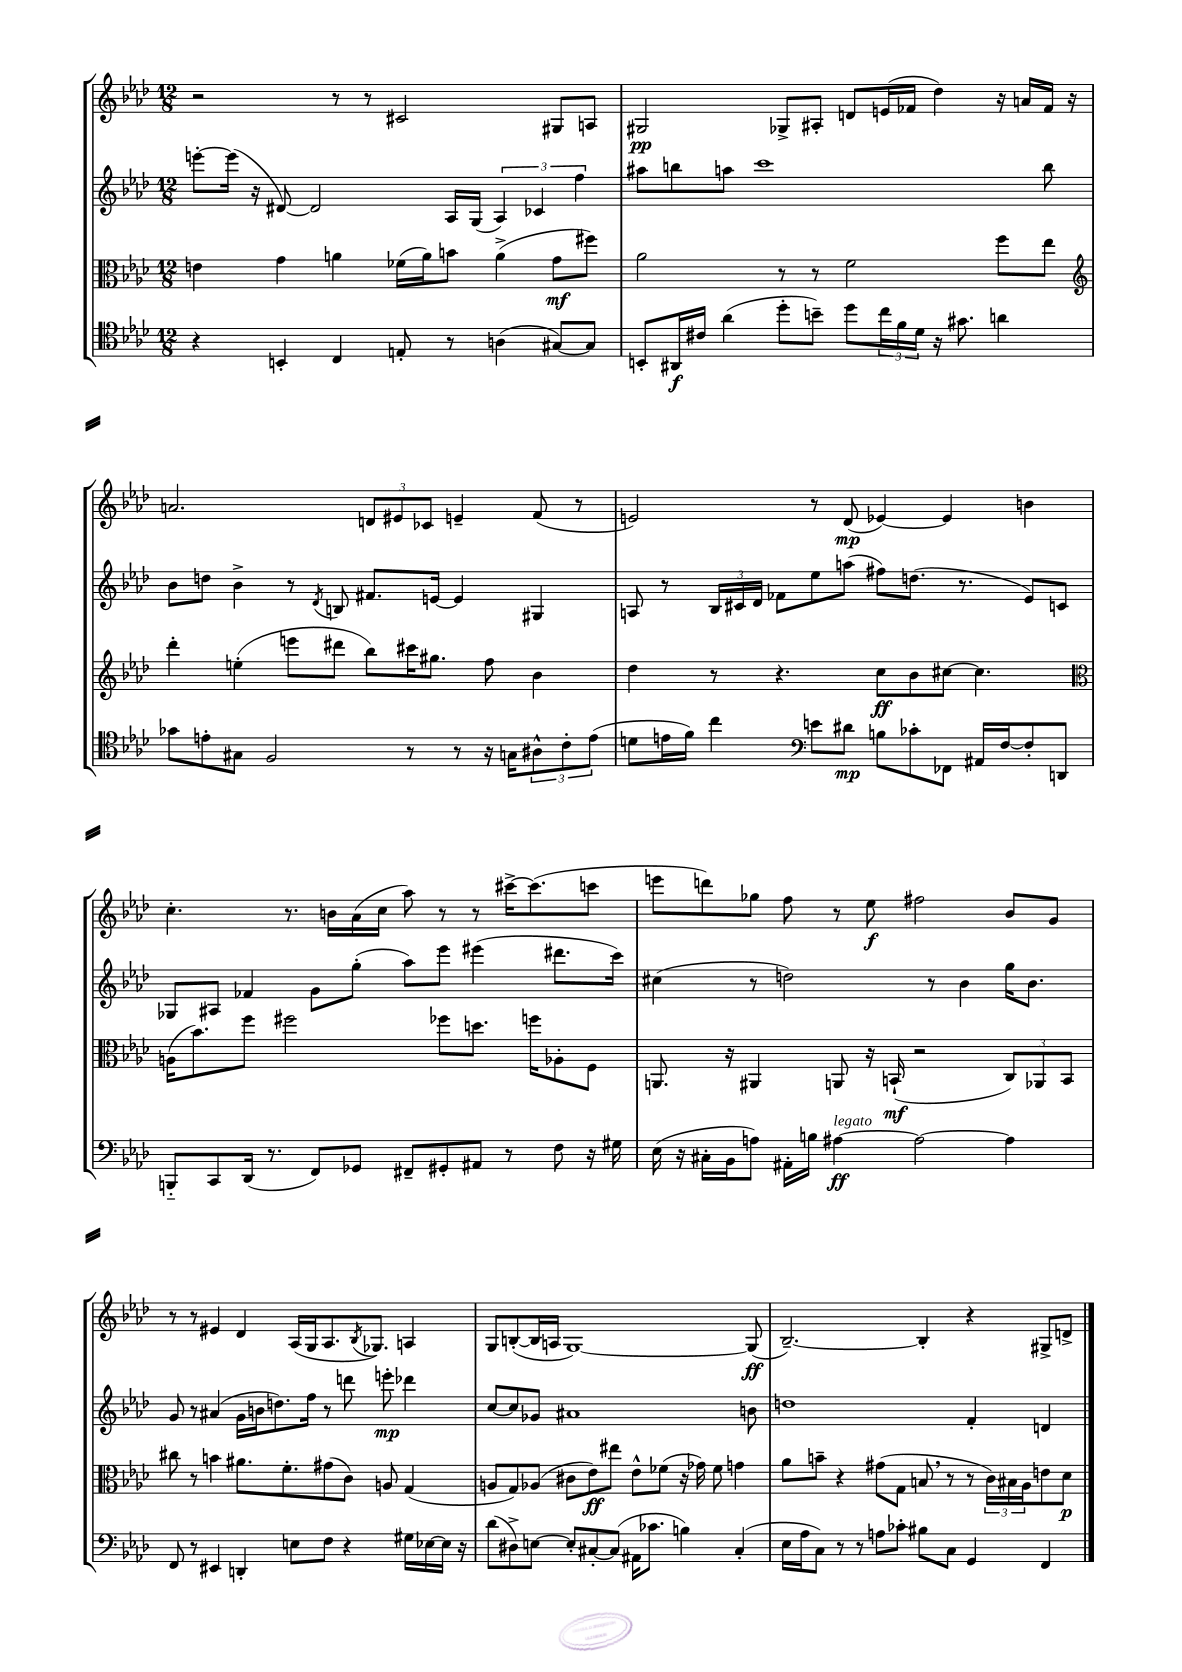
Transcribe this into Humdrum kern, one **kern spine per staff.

**kern	**dynam	**kern	**dynam	**kern	**dynam	**kern	**dynam
*part4	*part4	*part3	*part3	*part2	*part2	*part1	*part1
*staff4	*staff4	*staff3	*staff3	*staff2	*staff2	*staff1	*staff1
*clefC4	*	*clefC3	*	*clefG2	*	*clefG2	*
*k[b-e-a-d-]	*	*k[b-e-a-d-]	*	*k[b-e-a-d-]	*	*k[b-e-a-d-]	*
*M12/8	*	*M12/8	*	*M12/8	*	*M12/8	*
=13	=13	=13	=13	=13	=13	=13	=13
4r	.	4en\	.	[8eeen'\L	.	2r	.
.	.	.	.	(16eee\Jk]	.	.	.
.	.	.	.	16r	.	.	.
4BBn'/	.	4g\	.	[8d#X/)	.	.	.
.	.	.	.	2d#/]	.	.	.
4C/	.	4an\	.	.	.	8r	.
.	.	.	.	.	.	8r	.
8En'/	.	(16f-X\LL	.	.	.	2c#X/	.
.	.	16a\J)	.	.	.	.	.
8r	.	8bn\J	.	16A-/LL	.	.	.
.	.	.	.	(16G/JJ	.	.	.
(4An\	.	(4a^\	.	6A-/)	.	.	.
.	.	.	.	6c-X/	.	.	.
[8G#X/L)	.	8g\L	mf	.	.	8G#X/L	.
.	.	.	.	6ff\	.	.	.
8G#/J]	.	8ff#X\J)	.	.	.	8An/J	.
=14	=14	=14	=14	=14	=14	=14	=14
8BBn'/L	.	2a-\	.	8aa#X\L	.	2G#X/	pp
16AA#X/L	f	.	.	8bbn\	.	.	.
16c#X/JJ	.	.	.	.	.	.	.
(4a-\	.	.	.	8aan\J	.	.	.
.	.	.	.	1ccc	.	.	.
8dd-'\L	.	8r	.	.	.	8G-X^/L	.
8bn~\J)	.	8r	.	.	.	8A#X'/J	.
8dd-\L	.	2f\	.	.	.	8dn/L	.
24cc\L	.	.	.	.	.	(16en/L	.
24f\	.	.	.	.	.	.	.
.	.	.	.	.	.	16f-X/JJ	.
24d-\JJ	.	.	.	.	.	.	.
16r	.	.	.	.	.	4dd-\)	.
8.g#X\	.	.	.	.	.	.	.
4an\	.	8ff\L	.	.	.	16r	.
.	.	.	.	.	.	16an/LL	.
.	.	8ee-\J	.	8bb\	.	16f-/JJ	.
.	.	.	.	.	.	16r	.
!!LO:LB:g=z
=15	=15	=15	=15	=15	=15	=15	=15
*	*	*clefG2	*	*	*	*	*
8g-X\L	.	4ddd-'\	.	8b-\L	.	2.an/	.
8en'\	.	.	.	8ddn\J	.	.	.
8G#X\J	.	(4een'\	.	4b-^\	.	.	.
2F/	.	.	.	.	.	.	.
.	.	8eeen\L	.	8r	.	.	.
.	.	.	.	8qd-/	.	.	.
.	.	8ddd#X\J	.	8Bn/	.	.	.
.	.	8bb-\L)	.	8.f#X/L	.	12dn/L	.
.	.	.	.	.	.	12e#X/	.
8r	.	16ccc#X\K	.	.	.	.	.
.	.	.	.	.	.	12c-X/J	.
.	.	8.gg#X\J	.	[16en/Jk	.	.	.
8r	.	.	.	4e/]	.	4en~/	.
16r	.	8ff\	.	.	.	.	.
16Gn\KL	.	.	.	.	.	.	.
12A#X^^\	.	4b-\	.	4G#X/	.	(8f/	.
12c'\	.	.	.	.	.	.	.
.	.	.	.	.	.	8r	.
(12e\J	.	.	.	.	.	.	.
=16	=16	=16	=16	=16	=16	=16	=16
8dn\L	.	4dd-\	.	8An/	.	2en/)	.
16en\L	.	.	.	8r	.	.	.
16f\JJ)	.	.	.	.	.	.	.
4cc\	.	8r	.	24B-/LL	.	.	.
.	.	.	.	24c#X/	.	.	.
.	.	.	.	24d-/JJ	.	.	.
.	.	4.r	.	8f-X\L	.	.	.
*clefF4	*	*	*	*	*	*	*
8en\L	.	.	.	8ee-\	.	8r	.
8d#X\J	mp	.	.	(8aan\J	.	(8d-/	mp
8Bn\L	.	8cc\L	ff	8ff#X\L)	.	[4e-X/)	.
8c-X'\	.	8b-\	.	(8.ddn\J	.	.	.
8FF-X\J	.	[8cc#X\J	.	.	.	4e-/]	.
.	.	.	.	8.r	.	.	.
16AA#X/LL	.	4.cc#\]	.	.	.	.	.
[16F/J	.	.	.	.	.	.	.
8F'/]	.	.	.	8e-/L)	.	4bn\	.
8DDn/J	.	.	.	8cn/J	.	.	.
!!LO:LB:g=z
=17	=17	=17	=17	=17	=17	=17	=17
*	*	*clefC3	*	*	*	*	*
8BBBn/L	.	(16An\KL	.	8G-X/L	.	4.cc'\	.
.	.	8.b-\)	.	.	.	.	.
8CC/	.	.	.	8A#X/J	.	.	.
(16DD-/Jk	.	8ff\J	.	4f-X/	.	.	.
8.r	.	.	.	.	.	.	.
.	.	2ff#X\	.	.	.	8.r	.
8FF/L)	.	.	.	8g\L	.	.	.
.	.	.	.	.	.	16bn\LL	.
8GG-X/J	.	.	.	(8gg'\J	.	(16a-\	.
.	.	.	.	.	.	16cc\JJ	.
8FF#X~/L	.	.	.	8aa-\L)	.	8aa-\)	.
8GG#X'/	.	8ff-X\L	.	8eee-\J	.	8r	.
8AA#X/J	.	8.ddn\J	.	(4eee#X\	.	8r	.
8r	.	.	.	.	.	[16ccc#X^\KL	.
.	.	16ffn\KL	.	.	.	(8.ccc#\]	.
8F\	.	8A-X'\	.	8.ddd#X\L	.	.	.
16r	.	8F\J	.	.	.	8cccn\J	.
16G#X\	.	.	.	16ccc\Jk)	.	.	.
=18	=18	=18	=18	=18	=18	=18	=18
(16E-\	.	8.AAn/	.	(4cc#X\	.	8eeen\L	.
16r	.	.	.	.	.	.	.
16C#X'\LL	.	.	.	.	.	8dddn\)	.
16BB-\J	.	16r	.	.	.	.	.
8An\J)	.	4AA#X/	.	8r	.	8gg-X\J	.
16AA#X'\LL	.	.	.	2ddn\)	.	8ff\	.
16Bn\JJ	.	.	.	.	.	.	.
!LO:TX:a:i:t=legato	!	!	!	!	!	!	!
[4A#X\	ff	8AAn/	.	.	.	8r	.
.	.	16r	.	.	.	8ee-\	f
.	.	(16BBn`/	mf	.	.	.	.
2A#\_	.	2r	.	.	.	2ff#X\	.
.	.	.	.	8r	.	.	.
.	.	.	.	4b-\	.	.	.
4A#\]	.	12C/L)	.	16gg\KL	.	8b-/L	.
.	.	.	.	8.b-\J	.	.	.
.	.	12AA-X/	.	.	.	.	.
.	.	.	.	.	.	8g/J	.
.	.	12BB/J	.	.	.	.	.
!!LO:LB:g=z
=19	=19	=19	=19	=19	=19	=19	=19
8FF/	.	8cc#X\	.	8g/	.	8r	.
8r	.	8r	.	8r	.	8r	.
4EE#X/	.	4bn\	.	(4a#X/	.	4e#X/	.
4DDn'/	.	8.a#X\L	.	16g\LL	.	4d-/	.
.	.	.	.	16bn\J	.	.	.
.	.	.	.	8.ddn\)	.	.	.
.	.	8.f'\	.	.	.	.	.
8En\L	.	.	.	.	.	(16A-/LL	.
.	.	.	.	16ff\Jk	.	16G/J	.
8F\J	.	(8g#X\	.	8r	.	8.A-/	.
4r	.	8c\J)	.	8dddn\	.	.	.
.	.	.	.	.	.	8qB-/	.
.	.	.	.	.	.	8.G-X/J)	.
.	.	8An/	.	8eeen'\	mp	.	.
16G#X\LL	.	(4G/	.	4ddd-X\	.	4An/	.
[16E-X\	.	.	.	.	.	.	.
16E-\JJ]	.	.	.	.	.	.	.
16r	.	.	.	.	.	.	.
=20	=20	=20	=20	=20	=20	=20	=20
(8d-\L	.	8An/L	.	[8cc/L	.	8G/L	.
8D#X^\)	.	8G/)	.	8cc/]	.	([8Bn'/	.
[8En\J	.	(8A-X/J	.	8g-X/J	.	16B/L]	.
.	.	.	.	.	.	16An/JJ	.
8E'/L]	.	8c#X\L	.	1a#X	.	[1G)	.
[8C#X'/	.	8e-\)	ff	.	.	.	.
(8C#/J]	.	8ee#X\J	.	.	.	.	.
16AA#X\KL	.	8e-^^\L	.	.	.	.	.
8.c-X\J	.	.	.	.	.	.	.
.	.	(8f-X\J	.	.	.	.	.
4Bn\)	.	16r	.	.	.	.	.
.	.	16g-X\)	.	.	.	.	.
.	.	8f-\	.	.	.	.	.
(4C#'/	.	4gn\	.	.	.	.	.
.	.	.	.	8bn\	.	(8G/]	ff
=21	=21	=21	=21	=21	=21	=21	=21
16E-\LL	.	8a-\L	.	1ddn	.	[2.B-~/)	.
16A-\J	.	.	.	.	.	.	.
8C\J)	.	8bn~\J	.	.	.	.	.
8r	.	4r	.	.	.	.	.
8r	.	.	.	.	.	.	.
8An\L	.	(8g#X\L	.	.	.	.	.
8c-X'\J	.	8G\J	.	.	.	.	.
8B#X\L	.	8Bn,/	.	.	.	4B-'/]	.
8C\J	.	8r	.	.	.	.	.
4GG/	.	8r	.	4f'/	.	4r	.
.	.	24c\LL)	.	.	.	.	.
.	.	24B#X\	.	.	.	.	.
.	.	24A-\J	.	.	.	.	.
4FF/	.	8en\	.	4dn/	.	8G#X^/L	.
.	.	8d-\J	p	.	.	8dn^/J	.
==	==	==	==	==	==	==	==
*-	*-	*-	*-	*-	*-	*-	*-
